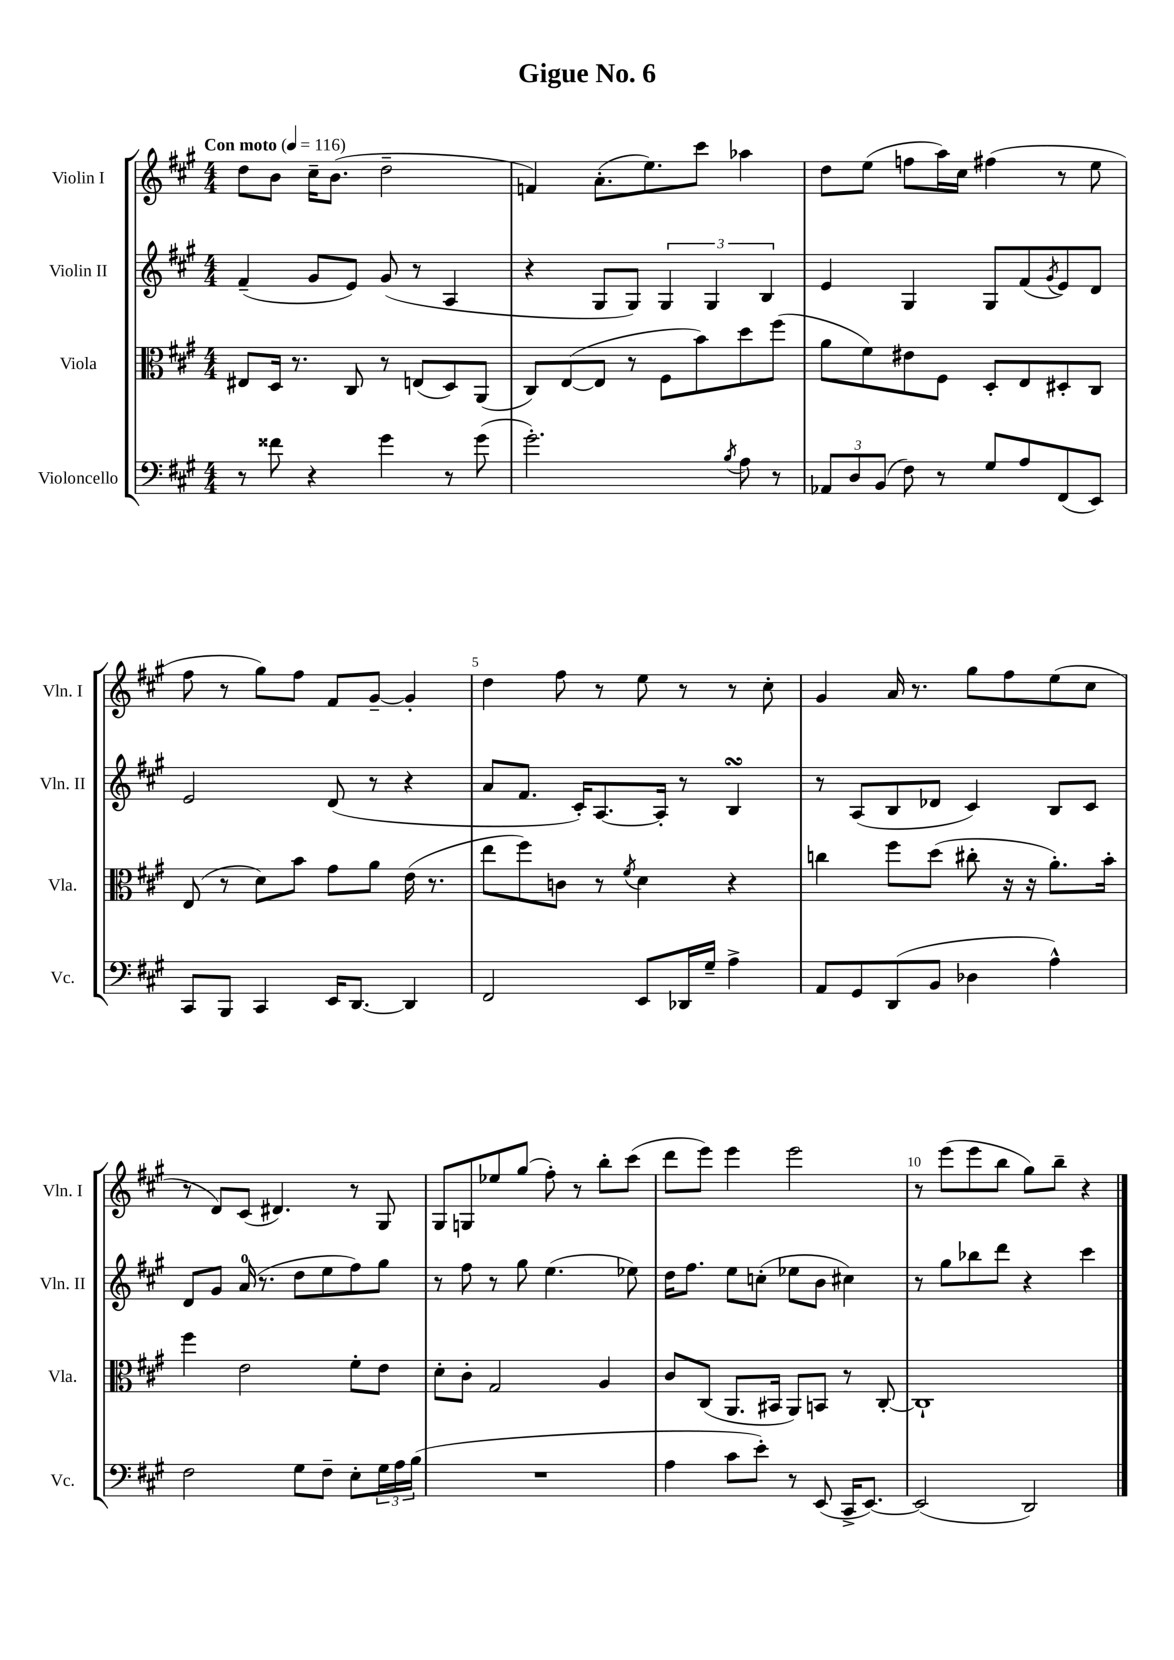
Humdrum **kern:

**kern	**kern	**kern	**kern
*part4	*part3	*part2	*part1
*staff4	*staff3	*staff2	*staff1
*I"Violoncello	*I"Viola	*I"Violin II	*I"Violin I
*I'Vc.	*I'Vla.	*I'Vln. II	*I'Vln. I
*clefF4	*clefC3	*clefG2	*clefG2
*k[f#c#g#]	*k[f#c#g#]	*k[f#c#g#]	*k[f#c#g#]
*M4/4	*M4/4	*M4/4	*M4/4
*MM116	*MM116	*MM116	*MM116
=1	=1	=1	=1
!	!	!	!LO:TX:a:B:t=Con moto
8r	8E#X/L	(4f#~/	8dd\L
8f##X\	16D/Jk	.	8b\J
.	8.r	.	.
4r	.	8g#/L	16cc#~\KL
.	.	.	(8.b\J
.	8C#/	8e/J)	.
4g#\	8r	(8g#/	2dd~\
.	(8En/L	8r	.
8r	8D/)	4A/	.
(8g#\	(8AA/J	.	.
=2	=2	=2	=2
2.g#'\)	8C#/L)	4r	4fn/)
.	([8E/	.	.
.	8E/J]	8G#/L	(8.a'\L
.	8r	8G#/J)	.
.	.	.	8.ee\)
.	8F#\L	6G#/	.
.	8b\)	.	8ccc#\J
.	.	6G#/	.
8qB/	.	.	.
8A\	8dd\	.	4aa-X\
.	.	6B/	.
8r	(8ff#\J	.	.
=3	=3	=3	=3
12AA-X/L	8a\L	4e/	8dd\L
12D/	.	.	.
.	8f#\)	.	(8ee\J
(12BB/J	.	.	.
8F#\)	8e#X\	4G#/	8ffn\L
8r	8F#\J	.	16aa\L)
.	.	.	16cc#\JJ
8G#/L	8D'/L	8G#/L	(4ff#X\
8A/	8E/	(8f#/	.
.	.	8qg#/	.
(8FF#/	8D#X'/	8e/)	8r
8EE/J)	8C#/J	8d/J	8ee\
!!LO:LB:g=z
=4	=4	=4	=4
8CC#/L	(8E/	2e/	8ff#\
8BBB/J	8r	.	8r
4CC#/	8d\L)	.	8gg#\L)
.	8b\J	.	8ff#\J
16EE/KL	8g#\L	(8d/	8f#/L
[8.DD/J	.	.	.
.	8a\J	8r	[8g#~/J
4DD/]	(16e\	4r	4g#'/]
.	8.r	.	.
=5	=5	=5	=5
2FF#/	8ee\L	8a/L	4dd\
.	8ff#\)	8.f#/J	.
.	8cn\J	.	8ff#\
.	.	16c#'/KL)	.
.	8r	[8.A/	8r
.	8qf#/	.	.
8EE/L	4d\	.	8ee\
.	.	16A'/Jk]	.
16DD-X/L	.	8r	8r
16G#~/JJ	.	.	.
4A^\	4r	4BsSSS/	8r
.	.	.	8cc#'\
=6	=6	=6	=6
8AA/L	4ccn\	8r	4g#/
8GG#/	.	(8A/L	.
(8DD/	8ff#\L	8B/	16a/
.	.	.	8.r
8BB/J	(8dd\J	8d-X/J	.
4D-X\	8cc#X'\	4c#/)	8gg#\L
.	16r	.	8ff#\
.	16r	.	.
4A^^\)	8.a'\L)	8B/L	(8ee\
.	.	8c#/J	8cc#\J
.	16b'\Jk	.	.
!!LO:LB:g=z
=7	=7	=7	=7
2F#\	4ff#\	8d/L	8r
.	.	8g#/J	8d/L)
.	2e\	(16a/	(8c#/J
.	.	8.r	.
.	.	.	4.d#X/)
8G#\L	.	8dd\L	.
8F#~\J	.	8ee\	.
8E'\L	8f#'\L	8ff#\)	8r
24G#\L	8e\J	8gg#\J	8G#/
24A\	.	.	.
(24B\JJ	.	.	.
=8	=8	=8	=8
1r	8d'\L	8r	8G#/L
.	8c#'\J	8ff#\	8Gn/
.	2G#/	8r	8ee-X/
.	.	8gg#\	(8gg#/J
.	.	(4.ee\	8ff#'\)
.	.	.	8r
.	4A/	.	8bb'\L
.	.	8ee-X\)	(8ccc#\J
=9	=9	=9	=9
4A\	8c#/L	16dd\KL	8ddd\L
.	.	8.ff#\J	.
.	(8C#/J	.	8eee\J)
8c#\L	8.AA/L	8ee\L	4eee\
8e'\J)	.	(8ccn'\J	.
.	16BB#X/Jk	.	.
8r	8AA/L)	8ee-X\L	2eee\
(8EE/	8BBn/J	8b\J	.
16CC#^/KL	8r	4cc#X\)	.
[8.EE/J)	.	.	.
.	[8C#'/	.	.
=10	=10	=10	=10
(2EE/]	1C#`]	8r	8r
.	.	8gg#\L	(8eee\L
.	.	8bb-X\	8eee\
.	.	8ddd\J	8bb\J
2DD/)	.	4r	8gg#\L)
.	.	.	8bb~\J
.	.	4ccc#\	4r
==	==	==	==
*-	*-	*-	*-
